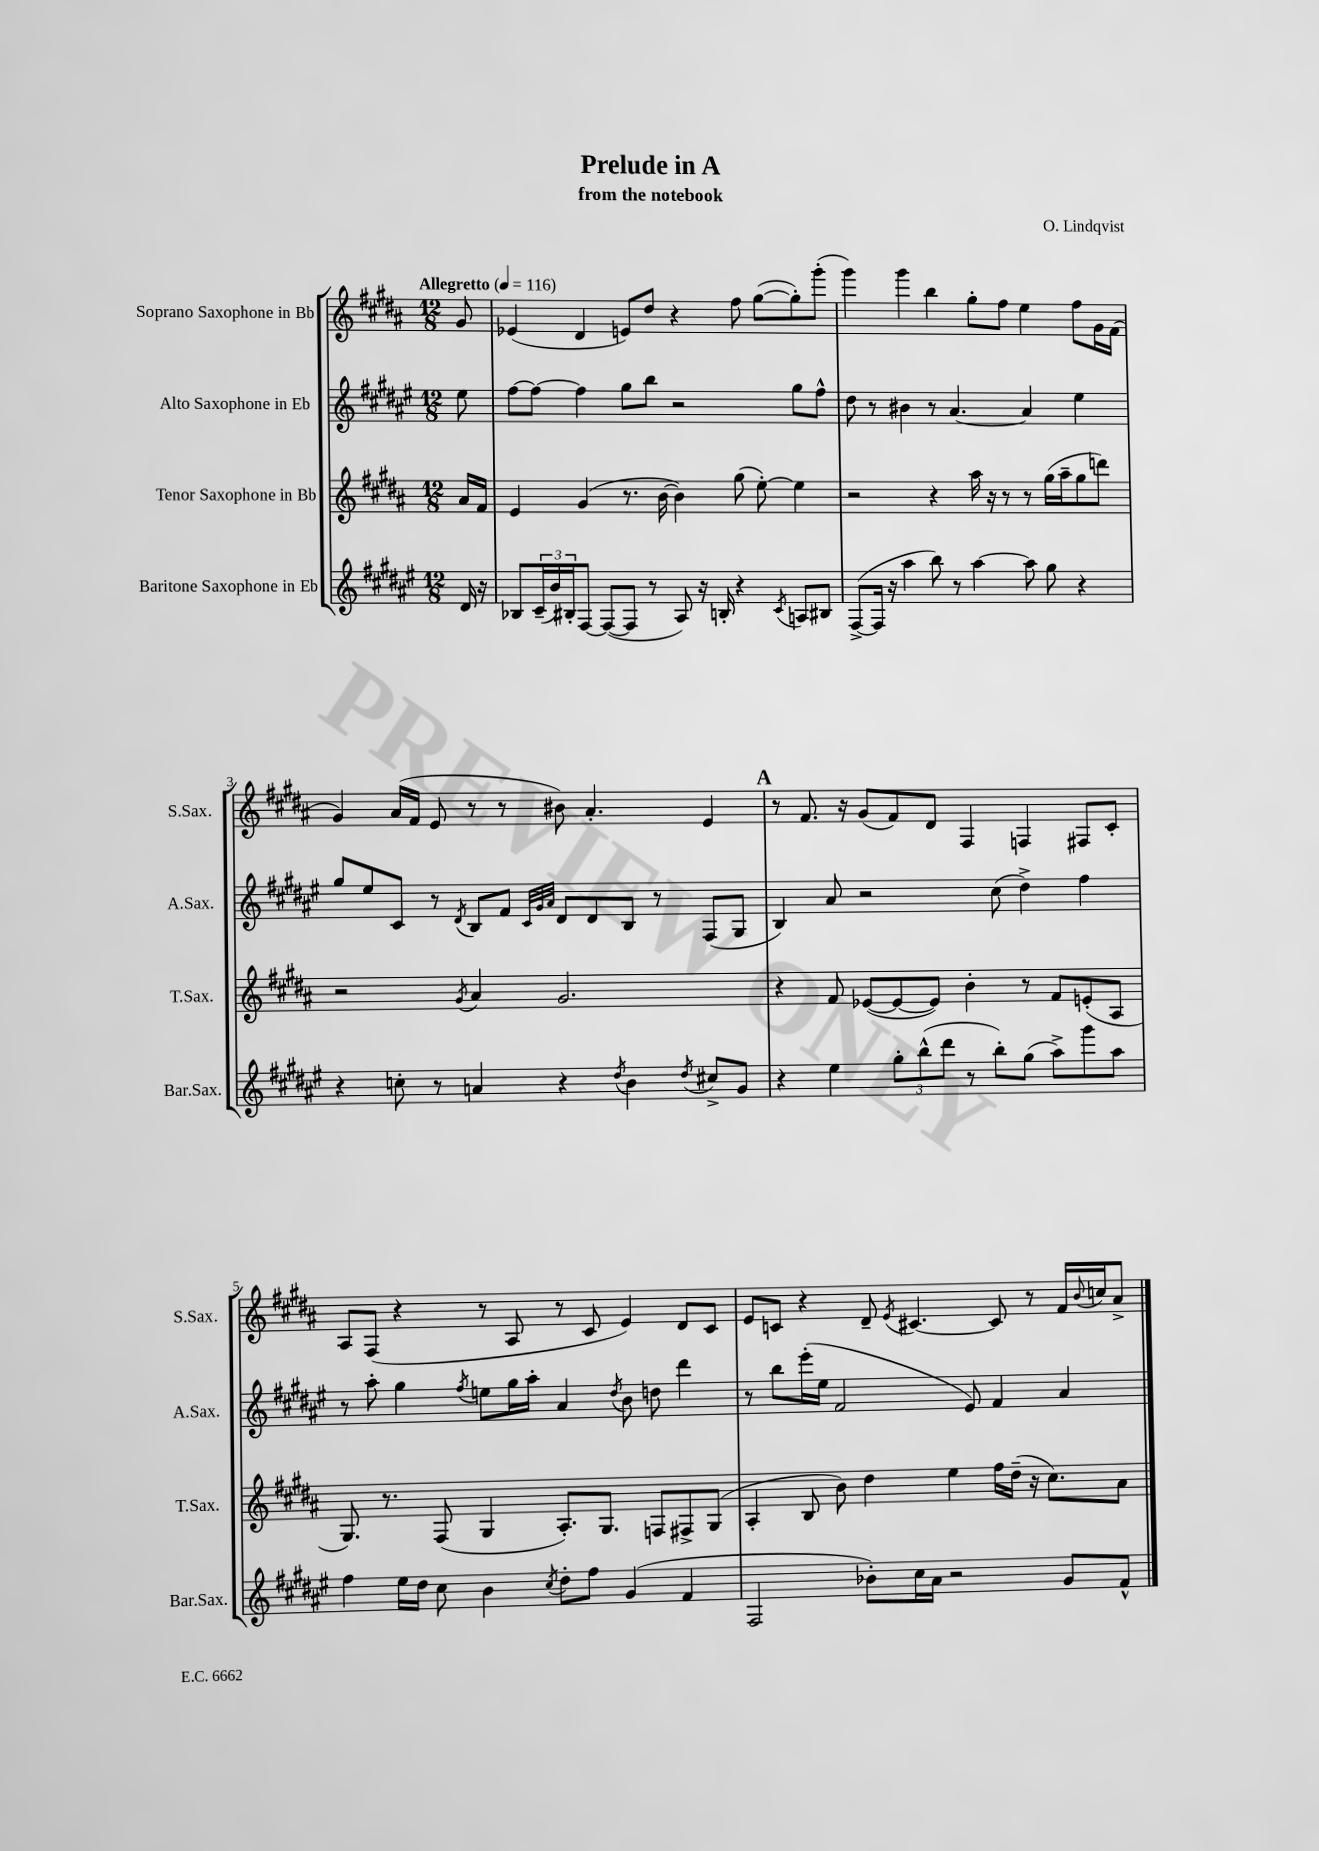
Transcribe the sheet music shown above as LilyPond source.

\header { title = "Prelude in A" composer = "O. Lindqvist" subtitle = "from the notebook" }
<<
\new StaffGroup <<
\new Staff = "s0" \with { instrumentName = "Soprano Saxophone in Bb" shortInstrumentName = "S.Sax." } {
    \clef treble \key b \major \numericTimeSignature \time 12/8 \partial 8 \tempo "Allegretto" 4 = 116
    gis'8 |
    ees'4( dis'4 e'8) dis''8 r4 fis''8 gis''8~( gis''8-.) gis'''8-.( |
    gis'''4) gis'''4 b''4 gis''8-. fis''8 e''4 fis''8 gis'16 fis'16( |
    gis'4) ais'16( fis'16 e'8 r8 r8 bis'8) ais'4.-. e'4 |
    \mark \markup { \bold "A" } r8 fis'8. r16 gis'8( fis'8) dis'8 fis4 f4 fis8 cis'8-. |
    ais8 fis8( r4 r8 ais8 r8 cis'8 e'4) dis'8 cis'8 |
    e'8 c'8 r4 dis'8-- \acciaccatura { e'8 } cis'4.~ cis'8 r8 fis'16 \appoggiatura { b'8 } c''16 ais'8-> \bar "|." |
}
\new Staff = "s1" \with { instrumentName = "Alto Saxophone in Eb" shortInstrumentName = "A.Sax." } {
    \clef treble \key fis \major \numericTimeSignature \time 12/8 \partial 8
    eis''8 |
    fis''8~ fis''8~ fis''4 gis''8 b''8 r2 gis''8 fis''8-^ |
    dis''8 r8 bis'4 r8 ais'4.~ ais'4 eis''4 |
    gis''8 eis''8 cis'8 r8 \acciaccatura { dis'8 } b8 fis'8 \grace { cis'32 gis'32 ais'32 } dis'8 dis'8 b8 r8 fis8( gis8 |
    \mark \markup { \bold "A" } b4) ais'8 r2 cis''8( dis''4->) fis''4 |
    r8 ais''8-. gis''4 \acciaccatura { fis''8 } e''8 gis''16 ais''16-. ais'4 \acciaccatura { dis''8 } b'8 d''8 dis'''4 |
    r8 b''8 eis'''16-.( eis''16 fis'2 eis'8) fis'4 ais'4 \bar "|." |
}
\new Staff = "s2" \with { instrumentName = "Tenor Saxophone in Bb" shortInstrumentName = "T.Sax." } {
    \clef treble \key b \major \numericTimeSignature \time 12/8 \partial 8
    ais'16 fis'16 |
    e'4 gis'4( r8. b'16~ b'4) gis''8( e''8~-.) e''4 |
    r2 r4 ais''16 r16 r8 r8 gis''16( ais''16-- gis''8 d'''8) |
    r2 \acciaccatura { gis'8 } ais'4 gis'2. |
    \mark \markup { \bold "A" } r4 fis'8 ees'8~( ees'8~ ees'8) b'4-. r8 fis'8 e'8-.( ais8 |
    gis8.) r8. fis8( gis4 ais8.-.) gis8. f8 fis8-> gis8( |
    ais4-. b8 b'8) dis''4 e''4 fis''16 dis''16--( r16 cis''8.) ais'8 \bar "|." |
}
\new Staff = "s3" \with { instrumentName = "Baritone Saxophone in Eb" shortInstrumentName = "Bar.Sax." } {
    \clef treble \key fis \major \numericTimeSignature \time 12/8 \partial 8
    dis'16 r16 |
    bes8 \tuplet 3/2 { cis'16--( b'16) bis16-. } fis8~ fis8~( fis8 r8 ais8) r16 b16-. r4 \acciaccatura { cis'8 } a8 bis8 |
    fis8~->( fis16 r16 ais''4 b''8) r8 ais''4~ ais''8 gis''8 r4 |
    r4 c''8-. r8 a'4 r4 \acciaccatura { dis''8 } b'4 \acciaccatura { dis''8 } cis''8-> gis'8 |
    \mark \markup { \bold "A" } r4 eis''4 \tuplet 3/2 { gis''8-. b''8-^( dis'''8 } r8 b''8-.) gis''8( ais''8->) gis'''8 ais''8 |
    fis''4 eis''16 dis''16 cis''8 b'4 \acciaccatura { cis''8 } dis''8-. fis''8 gis'4( fis'4 |
    fis2 bes'8-.) cis''16 ais'16 r2 gis'8 fis'8-^ \bar "|." |
}
>>
>>
